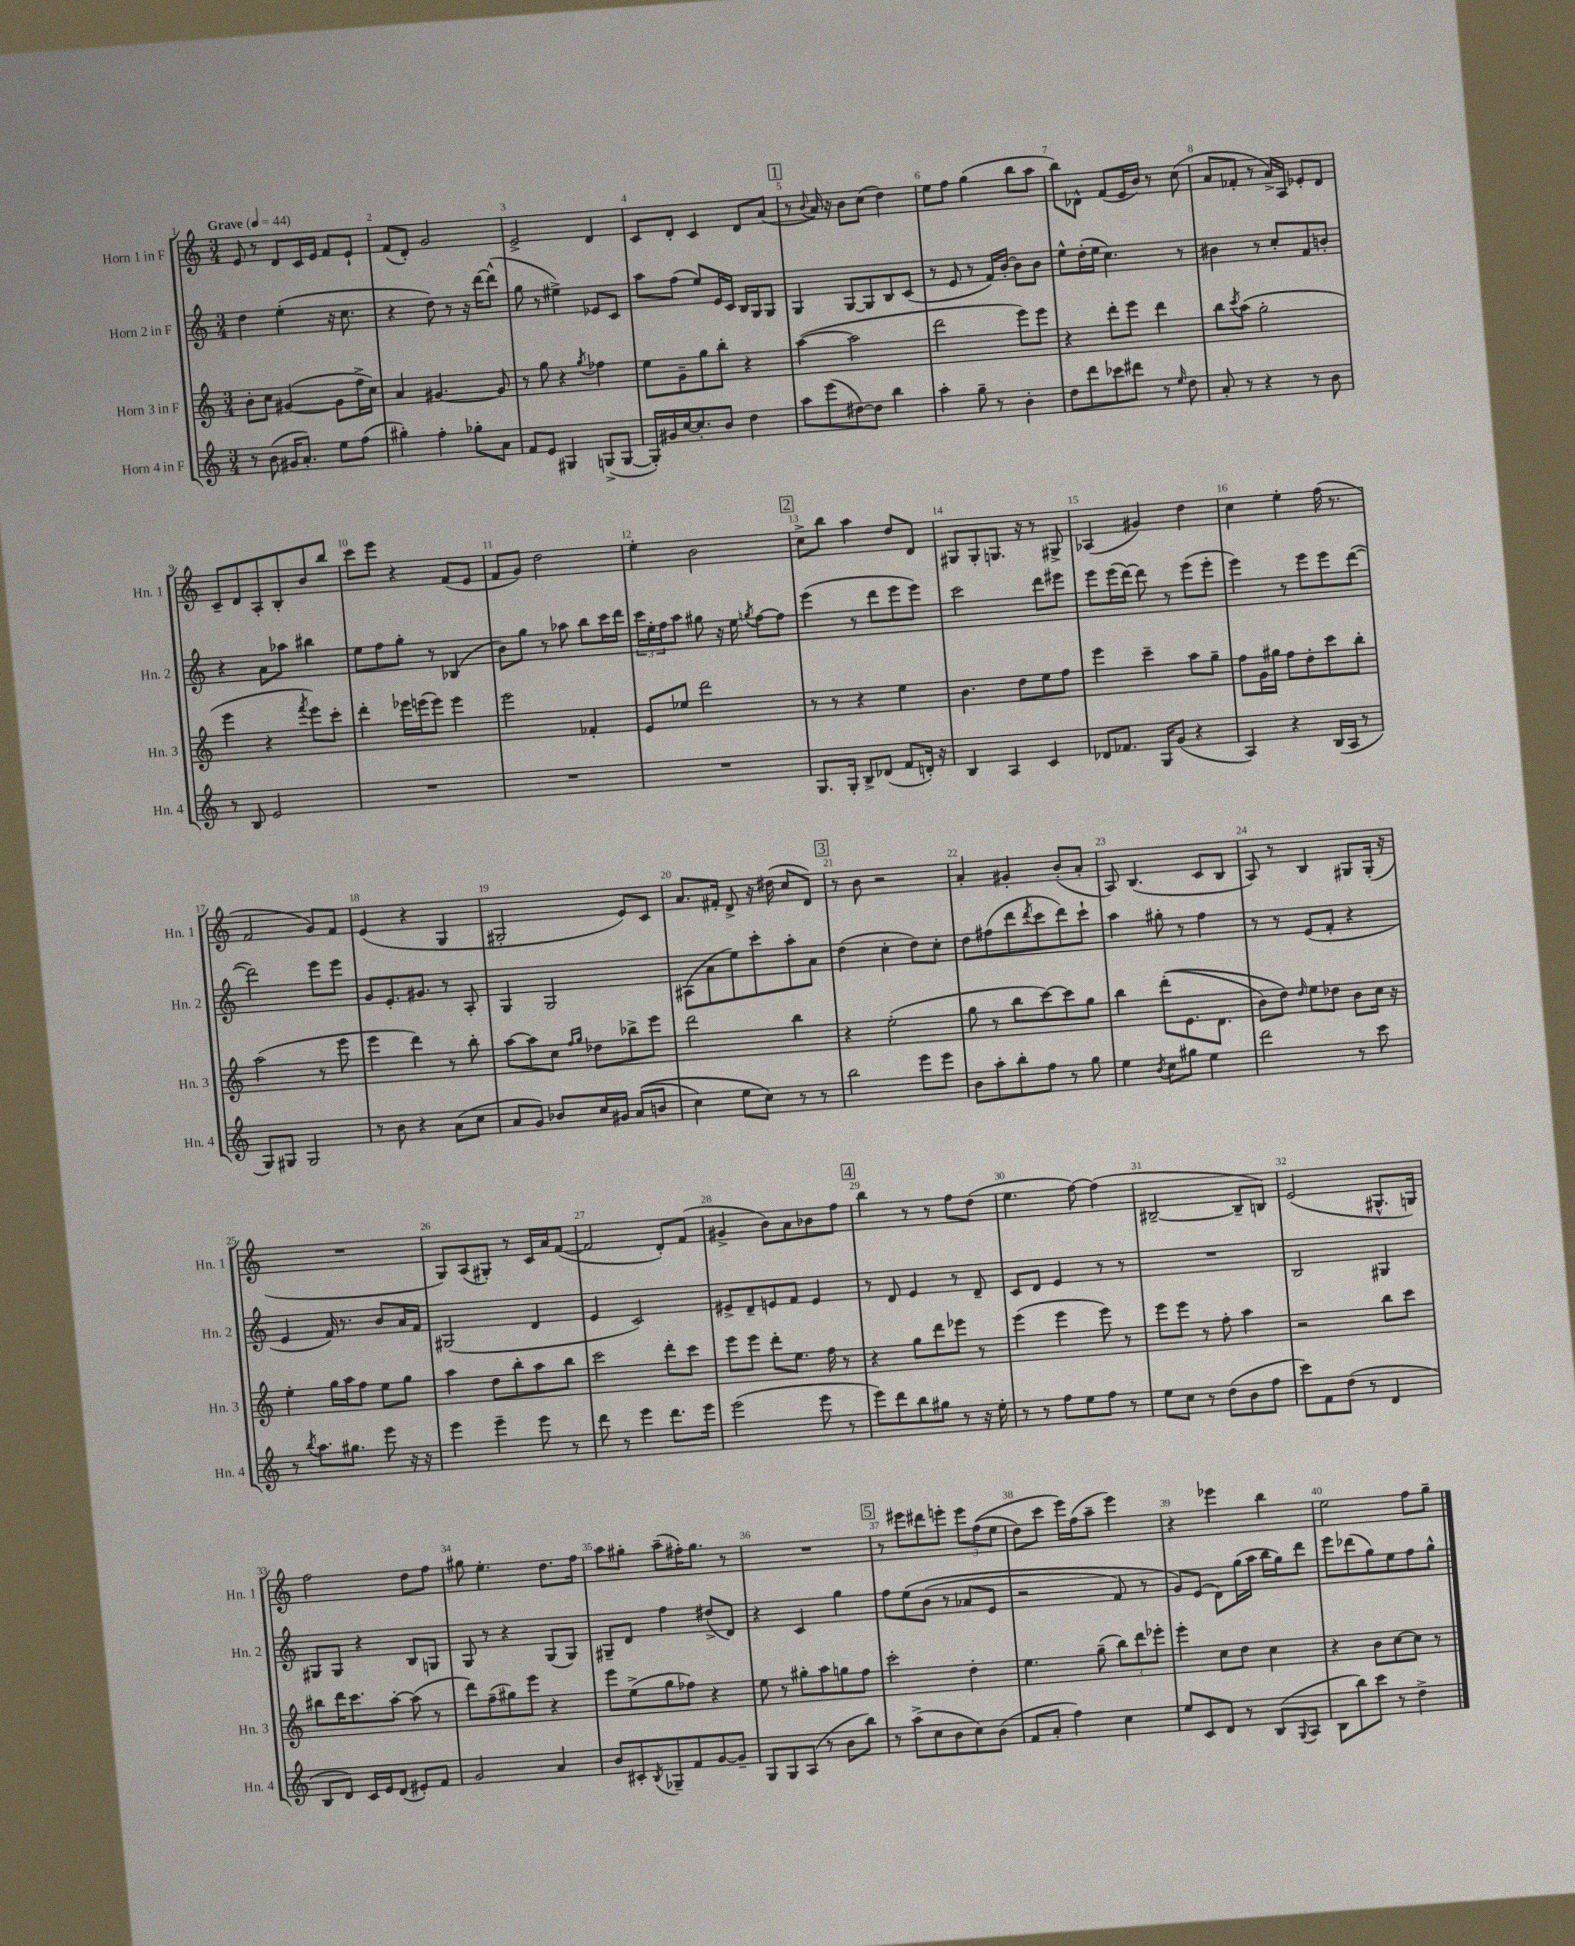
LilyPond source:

<<
\new StaffGroup <<
\new Staff = "s0" \with { instrumentName = "Horn 1 in F" shortInstrumentName = "Hn. 1" } {
    \clef treble \key c \major \numericTimeSignature \time 3/4 \tempo "Grave" 4 = 44
    e'8 r8 d'8 c'16 e'16 f'8 e'8-! |
    f'8( d'8-.) g'2 |
    e'2-> d'4 |
    c'8 d'8-. c'4 d'8 a'8( |
    \mark \markup { \box "1" } r8 \appoggiatura { b'8 } a'16) r16 b'8 c''8( d''4) |
    e''8 f''8 g''4( b''8 a''8 |
    b''8) des'8-^ f'8( e'16 b'16) r8 c''8( |
    a'8 fes'8-. r8 a'16->) a16 ees'8-. d'8 |
    c'8-- d'8 a8-. b8-. b'8 b''8 |
    c'''8 e'''8 r4 f'8( e'8 |
    f'8 g'8) d''2 |
    e''4-. b'2 |
    \mark \markup { \box "2" } c''8-> b''8 a''4 d''8 d'8 |
    gis8 gis8-. g8. r16 r8 gis8-> |
    aes4( gis'4) d''4 |
    c''4 e''4-. f''16( r8. |
    f'2 g'8) f'8 |
    e'4( r4 g4 |
    gis2-. e'8) c'8 |
    a'8. fis'16-. d'8-> r16 dis''16( c''8 d'8) |
    \mark \markup { \box "3" } r8 b'8 r2 |
    a'4-. gis'4-. b'8-.( a'8-. |
    a8) b4.( c'8 b8 |
    a8) r8 b4 gis8 gis16-.( r16 |
    R2. |
    g8) a8( gis8-.) r8 c'16 a'16 f'8~( |
    f'2 d'8-.) f'8( |
    gis'4-> b'8) a'8 bes'8 f''8 |
    \mark \markup { \box "4" } b''4 r8 r8 f''8 d''8( |
    e''4. f''8~) f''4( |
    bis2~-- bis8-- b8) |
    e'2( gis8.-^ g16) |
    f''2 d''8 f''8 |
    gis''8 e''4.-. d''8. f''16 |
    a''8 gis''8-. a''8--( fis''16-.) gis''8. r8 |
    R2. |
    \mark \markup { \box "5" } r8 eis'''8 dis'''8 e'''8-. \tuplet 3/2 { e'''8 f''8(\( e''8 } |
    d''8) c'''8 e'''16\) f''16( a''8-- e'''4) |
    r4 ees'''4 b''4 |
    e''2 f''8 g''8-- \bar "|." |
}
\new Staff = "s1" \with { instrumentName = "Horn 2 in F" shortInstrumentName = "Hn. 2" } {
    \clef treble \key c \major \numericTimeSignature \time 3/4
    d''4 e''4-.( r16 c''8. |
    r4 d''8) r8 r16 d'''16~ d'''8-^( |
    g''8 r8 eis''4->) ees'8 c'8 |
    a''8 f''8( e''8) e'16 c'16 b16 g16 g8 |
    \mark \markup { \box "1" } g4 g8~ g8 b8 c'8( |
    r8 e'8 r8 f'16) b'16~-. b'8 b'8 |
    e''8-^ d''16-.( e''16 c''4.) r8 |
    bis'4 r8 c''8-. f'8 b'8-. |
    r4 a'8 aes''8 bis''4 |
    e''8 f''8 g''8-. r8 bes4( |
    b'8) g''8 r8 aes''8 b''8 c'''16 d'''16 |
    \tuplet 3/2 { c'''16 e''16-. f''16 } a''8 gis''8 r16 e''16 \acciaccatura { g''8 } f''8~ f''8 |
    \mark \markup { \box "2" } e'''4( r8 d'''8 e'''8 e'''8) |
    c'''2 d'''8 eis'''8 |
    e'''8 e'''16( d'''16~) d'''8 r8 e'''8( e'''8-. |
    e'''4) r8 e'''8 e'''8 d'''8~( |
    d'''2) e'''8 e'''8 |
    g'8 e'8.-. gis'8. r8 a8-. |
    g4 g2 |
    ais8( a'8 e''8) c'''8-. a''8-. a'8 |
    \mark \markup { \box "3" } d''4( c''4-. d''8) c''8-. |
    d''8 fis''8( d'''8 \acciaccatura { d'''8 } c'''8 d'''8) c'''8-! |
    a''4 gis''8-. r8 f''4 |
    r8 r8 e'8( f'8-. r4 |
    e'4 f'16) r8. b'8 a'16 f'16 |
    gis2( d'4 |
    e'4 c'2) |
    eis'8-> d'8-- e'8 f'8 e'4 |
    \mark \markup { \box "4" } r8 d'8 e'4 r8 d'8-- |
    c'8 d'8 e'4 r8 r8 |
    R2. |
    b2 gis4 |
    gis8 gis8 r4 b8 g8 |
    g8 r8 r4 g8( g8) |
    gis8-- d'8 f''4 dis''8->( d'8) |
    r4 c'4 g''4 |
    \mark \markup { \box "5" } f''8 e''8\( b'8( r8 aes'8 e'8 |
    r2 f'8) r8 |
    g'8\) e'8( d'8) g''16( a''16 b''16 g''16) d'''8 |
    e'''8 des'''8( g''8) e''8 f''8 g''8-^ \bar "|." |
}
\new Staff = "s2" \with { instrumentName = "Horn 3 in F" shortInstrumentName = "Hn. 3" } {
    \clef treble \key c \major \numericTimeSignature \time 3/4
    b'8-. c''8 gis'4~( gis'8 f''16-> c''16) |
    a'4 gis'4.~ gis'8 |
    r8 g''8 r4 \acciaccatura { g''8 } fes''4 |
    e''8 g'8-- g''8 b''8-. r4 |
    \mark \markup { \box "1" } a''4~( a''2 |
    d'''2 e'''8) e'''8 |
    r4 d'''8-. e'''8 d'''4 |
    b''8 \acciaccatura { c'''8 } a''8( g''2-. |
    e'''4 r4 \acciaccatura { f'''8 } e'''8) c'''8-. |
    d'''4-. ees'''16 e'''16( e'''8) e'''4 |
    e'''2 fes'4-. |
    e'8 ees''8 d'''2 |
    \mark \markup { \box "2" } r8 r8 r4 e''4 |
    b'4. d''8 e''8 f''8 |
    e'''4 c'''4-- a''8 g''8-- |
    f''8 g'16 gis''16 f''8 d''8-. c'''8 b''8-. |
    a''2( r8 e'''8 |
    e'''4 d'''4) r8 b''8-. |
    a''8~ a''8 c''8 \grace { f''16 g''16 } des''8 bes''8-> e'''8 |
    d'''2 b''4 |
    \mark \markup { \box "3" } r4 e''2-.( |
    g''8 r8 b''8 c'''8~) c'''8 g''8 |
    b''4 d'''8-.(\( e'8. d'8. |
    b'8) d''8\) \grace { d''16 } e''8 des''8 b'8 c''16 r16 |
    e''4-. g''16 a''16 f''8 e''8 g''8 |
    a''4 d''8 b''8-. a''8 b''8 |
    c'''2 d'''8-. c'''8 |
    e'''8 e'''8 d'''8-. e''8. f''16 r8 |
    \mark \markup { \box "4" } r4 g''8 d'''8 ees'''8 r8 |
    e'''4( e'''4 e'''8) r8 |
    e'''8 e'''8 r8 f''8-. a''4 |
    r2 b''8 c'''8 |
    bis''8 d'''16 c'''8. a''8~-. a''8( r8 |
    d'''8) f''8--( gis''8) e'''8 r4 |
    e'''8 e''8->( g''8 fes''8) r4 |
    e''8 r8 gis''8-. a''8 g''8 f''8 |
    \mark \markup { \box "5" } c'''2-. d''4-. |
    e''4. g''8--( \tuplet 3/2 { b''8) d'''8 ees'''8-. } |
    e'''4-. c''8 d''8 c''4 |
    r4 b'8 c''8~ c''8 r8 \bar "|." |
}
\new Staff = "s3" \with { instrumentName = "Horn 4 in F" shortInstrumentName = "Hn. 4" } {
    \clef treble \key c \major \numericTimeSignature \time 3/4
    r8 b'8( gis'16 a'8.-.) e''8 f''8( |
    gis''4-.) f''4-. ges''8-. a'8 |
    f'8 e'8 gis4 g8->( g8~ |
    g16-.) gis'16 c''16~ c''8.-. b'8 d''4 |
    \mark \markup { \box "1" } a''8 e'''8( dis''8~) dis''8 b''4 |
    a''4-. g''8-- r8 b'4-. |
    d''8 d'''8 ces'''8 dis'''8 r8 \grace { e''16 } d''8 |
    a'8-. r8 r4 r8 b'8 |
    r8 b8 e'2 |
    R2. |
    R2. |
    R2. |
    \mark \markup { \box "2" } g8. g16-. b8-> des'8( f'8 d'16-.) r16 |
    b4 a4 c'4 |
    des'8 fes'8. g16 g'8( r4 |
    a4) r4 b16( a16 r8 |
    g8) gis8 gis2 |
    r8 b'8 r4 a'8( c''8 |
    a'8 g'8) bes'8 c''16 gis'16 a'8(\( b'8 |
    c''4) e''8 c''8\) r8 r8 |
    \mark \markup { \box "3" } b''2 e'''8 e'''8 |
    b'8 a''8-. b''8-. f''8 r8 g''8 |
    e''4 \acciaccatura { b'8 } c''8 gis''8 e''4 |
    d'''2 r8 c'''8 |
    r8 \acciaccatura { b''8 } a''8. gis''8. e'''8 r16 r16 |
    e'''4 e'''4-- e'''8 r8 |
    d'''8 r8 e'''4 d'''8. e'''16 |
    e'''2( e'''8 r8 |
    \mark \markup { \box "4" } e'''8) d'''8 b''8 gis''8 r8 r16 e''16-. |
    r8 r8 f''8 e''8 f''8 r8 |
    e''8 c''8 r8 d''8( b'8 f''8 |
    c'''8) f'8 d''8( r8 d'4 |
    b8 d'8) c'16 e'16 d'8( eis'8-.) f'8 |
    g'2 a'4 |
    b'8 cis'8-. \acciaccatura { b8 } ges8-- f'8 g'8~ g'8-- |
    g8 g8 a8( r8 b'8 b''8) |
    \mark \markup { \box "5" } r8 a''8->( c''8 b'8 c''8) b'8( |
    f'8 a'8-. f''4) c''4 |
    e''8 c'8 d'8 r8 b8( \appoggiatura { g8 } a8 |
    b8 b''8) c'''8 r8 d''4-> \bar "|." |
}
>>
>>
\layout { \context { \Score \override BarNumber.break-visibility = ##(#f #t #t) barNumberVisibility = #all-bar-numbers-visible } }
